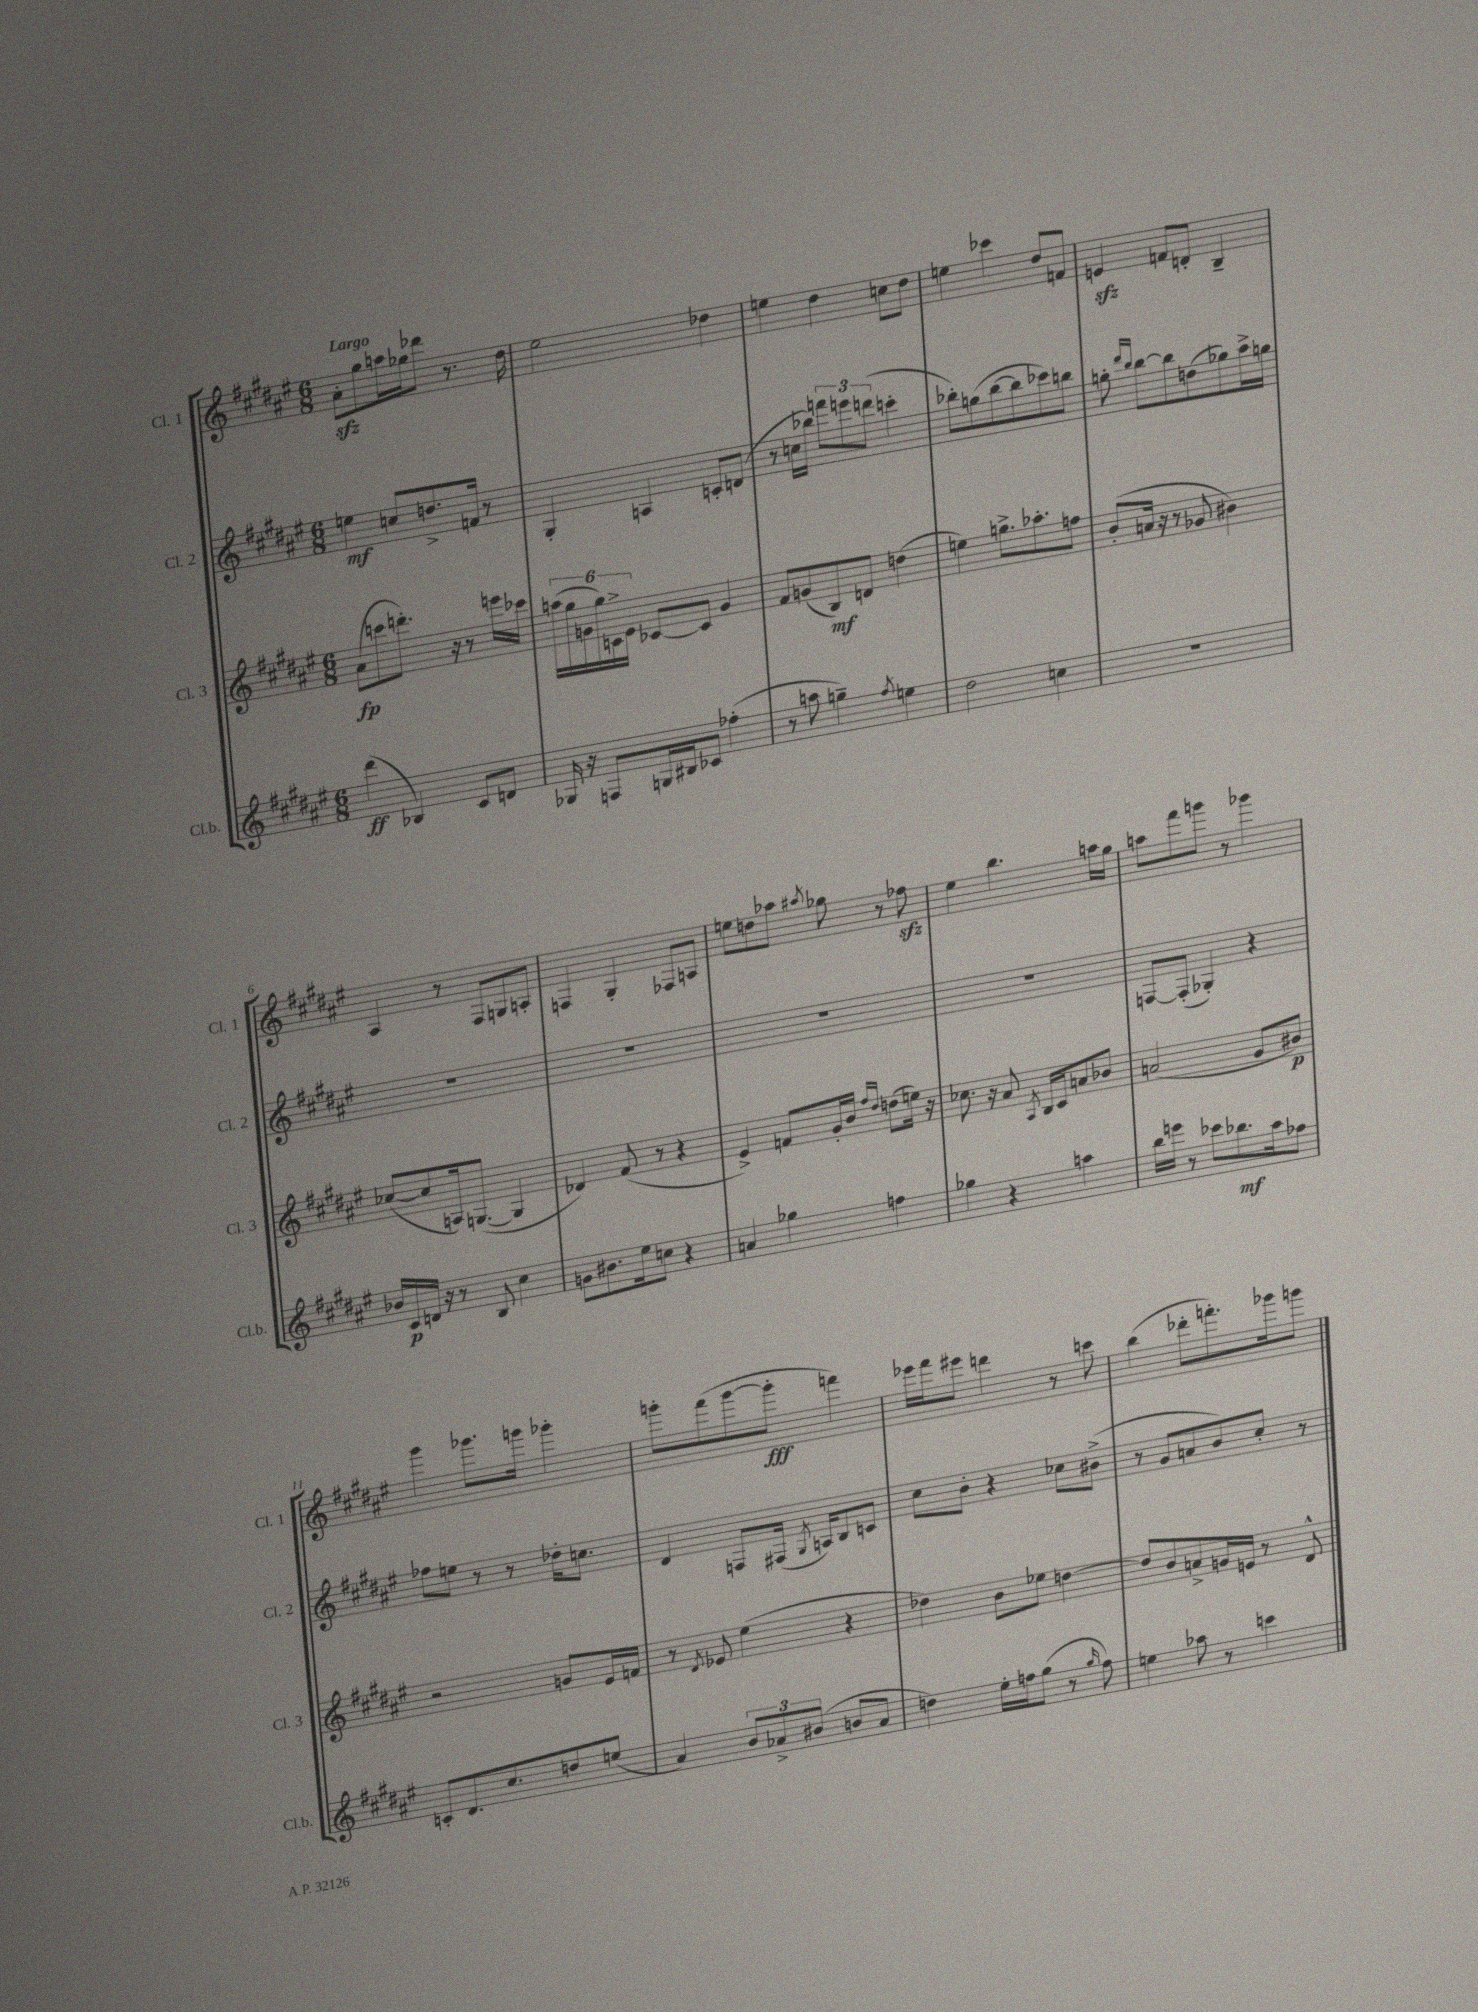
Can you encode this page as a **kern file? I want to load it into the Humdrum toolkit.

**kern	**dynam	**kern	**dynam	**kern	**dynam	**kern	**dynam
*part4	*part4	*part3	*part3	*part2	*part2	*part1	*part1
*staff4	*staff4	*staff3	*staff3	*staff2	*staff2	*staff1	*staff1
*I"Cl.b.	*	*I"Cl. 3	*	*I"Cl. 2	*	*I"Cl. 1	*
*I'Cl.b.	*	*I'Cl. 3	*	*I'Cl. 2	*	*I'Cl. 1	*
*clefG2	*	*clefG2	*	*clefG2	*	*clefG2	*
*k[f#c#g#d#a#e#]	*	*k[f#c#g#d#a#e#]	*	*k[f#c#g#d#a#e#]	*	*k[f#c#g#d#a#e#]	*
*M6/8	*	*M6/8	*	*M6/8	*	*M6/8	*
=1	=1	=1	=1	=1	=1	=1	=1
!	!	!	!	!	!	!LO:TX:a:B:t=Largo	!
(4ddd#\	ff	(8a#\L	fp	4een\	mf	8a#zz'\L	.
.	.	8cccn\	.	.	.	8gg#\	.
4B-X/)	.	8.dddn'\J)	.	8ccn/L	.	16aan\L	.
.	.	.	.	.	.	16gg-X\J	.
.	.	.	.	8.ddn^/	.	8ddd-X\J	.
.	.	16r	.	.	.	.	.
8c#/L	.	8r	.	.	.	8.r	.
.	.	.	.	16fn/Jk	.	.	.
8dn/J	.	16eeen\LL	.	8r	.	.	.
.	.	16ccc-X\JJ	.	.	.	16dd#\	.
=2	=2	=2	=2	=2	=2	=2	=2
16G-X/	.	(24aan\LL	.	4G#'/	.	2ee#\	.
.	.	24gg#\	.	.	.	.	.
16r	.	.	.	.	.	.	.
.	.	24gn\	.	.	.	.	.
8Fn/L	.	24gg#\)	.	.	.	.	.
.	.	24cn^\	.	.	.	.	.
.	.	24e#\JJ	.	.	.	.	.
16Gn/L	.	[8c-X/L	.	4An/	.	.	.
16B#X/J	.	.	.	.	.	.	.
8c-X/J	.	8c-/J]	.	.	.	.	.
(4ff-X'\	.	4g/	.	8cn'/L	.	4dd-X\	.
.	.	.	.	(8dn/J	.	.	.
=3	=3	=3	=3	=3	=3	=3	=3
8r	.	8f#/L	.	8r	.	4een\	.
8aan\	.	(8gn/	.	16ccn\LL	.	.	.
.	.	.	.	16bb-X\JJ)	.	.	.
4ggn~\)	.	8B/)	mf	12fffn\L	.	4dd#\	.
.	.	.	.	12eeen\	.	.	.
.	.	8dn/J	.	.	.	.	.
.	.	.	.	(12dddn\J	.	.	.
8qff#/	.	.	.	.	.	.	.
4een\	.	(4ddn\	.	4cccn'\	.	8ccn\L	.
.	.	.	.	.	.	8dd#\J	.
=4	=4	=4	=4	=4	=4	=4	=4
2dd#\	.	4een\)	.	8bb-X'\L)	.	4een\	.
.	.	.	.	(8ggn\	.	.	.
.	.	8.ggn^\L	.	[8bb-\	.	4ccc-X\	.
.	.	.	.	8bb-\]	.	.	.
.	.	8.aa-X'\	.	.	.	.	.
4ccn\	.	.	.	8ccc-X\)	.	8dd#/L	.
.	.	8ffn\J	.	8bbn\J	.	8fn/J	.
=5	=5	=5	=5	=5	=5	=5	=5
2.r	.	(8b'/L	.	8ggn'\	.	4enzz/	.
.	.	.	.	16qqddd#/LL	.	.	.
.	.	.	.	16qqbb/JJ	.	.	.
.	.	16an/Jk	.	[8bb\L	.	.	.
.	.	16r	.	.	.	.	.
.	.	8r	.	8bb\]	.	8fn/L	.
.	.	8g-X/	.	(8ddn\	.	8dn'/J	.
.	.	4b#X\)	.	8gg-X\)	.	4B~/	.
.	.	.	.	16aa#^\L	.	.	.
.	.	.	.	16ggn\JJ	.	.	.
!!LO:LB:g=z
=6	=6	=6	=6	=6	=6	=6	=6
16b-X/LL	.	([8cc-X/L	.	2.r	.	4A#/	.
16c#/	p	.	.	.	.	.	.
16dn/JJ	.	8cc-/]	.	.	.	.	.
16r	.	.	.	.	.	.	.
8r	.	16An/k)	.	.	.	8r	.
.	.	([8.Gn/J	.	.	.	.	.
8B/	.	.	.	.	.	8F#/L	.
4cc#\	.	4G/]	.	.	.	8Gn/	.
.	.	.	.	.	.	8An'/J	.
=7	=7	=7	=7	=7	=7	=7	=7
8gn\L	.	4d-X/)	.	2.r	.	4Fn/	.
8.b#X\	.	.	.	.	.	.	.
.	.	(8f#/	.	.	.	4G#'/	.
16ee#\k	.	.	.	.	.	.	.
8ccn\J	.	8r	.	.	.	.	.
4r	.	4r	.	.	.	8F-X/L	.
.	.	.	.	.	.	8An/J	.
=8	=8	=8	=8	=8	=8	=8	=8
4an/	.	4e#^/)	.	2.r	.	8een\L	.
.	.	.	.	.	.	8ddn\	.
4gg-X\	.	8fn/L	.	.	.	8aa-X\J	.
.	.	.	.	.	.	8qaa#X/	.
.	.	16g#'/L	.	.	.	8gg-X\	.
.	.	16b/JJ	.	.	.	.	.
.	.	16qqff#/LL	.	.	.	.	.
.	.	16qqdd#/JJ	.	.	.	.	.
4ffn\	.	(8ddn\L	.	.	.	8r	.
.	.	16een\Jk)	.	.	.	8ff-Xzz\	.
.	.	16r	.	.	.	.	.
=9	=9	=9	=9	=9	=9	=9	=9
4gg-X\	.	8.cc-X\	.	2.r	.	4ee#\	.
.	.	16r	.	.	.	.	.
4r	.	8a#/	.	.	.	4.bb\	.
.	.	8qA#/	.	.	.	.	.
.	.	16B/LL	.	.	.	.	.
.	.	16c#/J	.	.	.	.	.
4aan\	.	8an/	.	.	.	.	.
.	.	8b-X/J	.	.	.	16aan\LL	.
.	.	.	.	.	.	16gg#\JJ	.
=10	=10	=10	=10	=10	=10	=10	=10
16bb\LL	.	(2an/	.	[8Fn/L	.	8aan\L	.
16eeen\JJ	.	.	.	.	.	.	.
8r	.	.	.	(8F'/J]	.	8fff#\	.
8ccc-X\L	.	.	.	4G-X'/)	.	8gggn\J	.
8.bb-X\	mf	.	.	.	.	8r	.
.	.	8g#/L	.	4r	.	4ggg-X\	.
16aa#\k	.	.	.	.	.	.	.
8ff-X\J	.	8b#X/J)	p	.	.	.	.
!!LO:LB:g=z
=11	=11	=11	=11	=11	=11	=11	=11
8cn'/L	.	2r	.	8ff-X\L	.	4ggg#\	.
8.d#/	.	.	.	8een\J	.	.	.
.	.	.	.	8r	.	8.ggg-X\L	.
8.cc#/	.	.	.	.	.	.	.
.	.	.	.	8r	.	.	.
.	.	.	.	.	.	16gggn\Jk	.
8ddn/	.	8gn/L	.	16dd-X'\KL	.	4ggg-X'\	.
.	.	.	.	8.ccn\J	.	.	.
(8een/J	.	16e#/L	.	.	.	.	.
.	.	16fn/JJ	.	.	.	.	.
=12	=12	=12	=12	=12	=12	=12	=12
4a#/)	.	8r	.	4d#/	.	8gggn'\L	.
.	.	8qd#/	.	.	.	.	.
.	.	8e-X/	.	.	.	(8fff#\	.
12b/L	.	(4ee#\	.	8Fn/L	.	[8ggg\	.
12a-X^/	.	.	.	.	.	.	.
.	.	.	.	(16F#X/Jk	.	8ggg'\J]	fff
(12b#X/J	.	.	.	.	.	.	.
.	.	.	.	8qG#/	.	.	.
.	.	.	.	16An/KL)	.	.	.
8bn/L	.	4r	.	8B/	.	4fffn\)	.
8a-/J	.	.	.	8cn/J	.	.	.
=13	=13	=13	=13	=13	=13	=13	=13
4ddn\)	.	4dd-X\)	.	8cc#\L	.	16eee-X\LL	.
.	.	.	.	.	.	16fff#\J	.
.	.	.	.	8b'\J	.	8eee#X\J	.
16ee#'\LL	.	8b\L	.	4r	.	4dddn\	.
16ffn\J	.	.	.	.	.	.	.
(8gg#\J	.	8ee-X\J	.	.	.	.	.
8r	.	[4ddn\	.	8cc-X\L	.	8r	.
16qqgg#/	.	.	.	.	.	.	.
8ff\)	.	.	.	(8b#X^\J	.	8cccn\	.
=14	=14	=14	=14	=14	=14	=14	=14
4een\	.	8dd/L]	.	8r	.	(4bb\	.
.	.	8b/	.	8g#/L	.	.	.
8aa-X\	.	8an^/	.	8an/	.	8ddd-X'\L	.
8r	.	16gn/L	.	8b/)	.	8.fffn'\)	.
.	.	16en/JJ	.	.	.	.	.
4cccn\	.	8r	.	8cc#'/J	.	.	.
.	.	.	.	.	.	16ggg-X\k	.
.	.	8d#^^/	.	8r	.	8gggn\J	.
==	==	==	==	==	==	==	==
*-	*-	*-	*-	*-	*-	*-	*-
